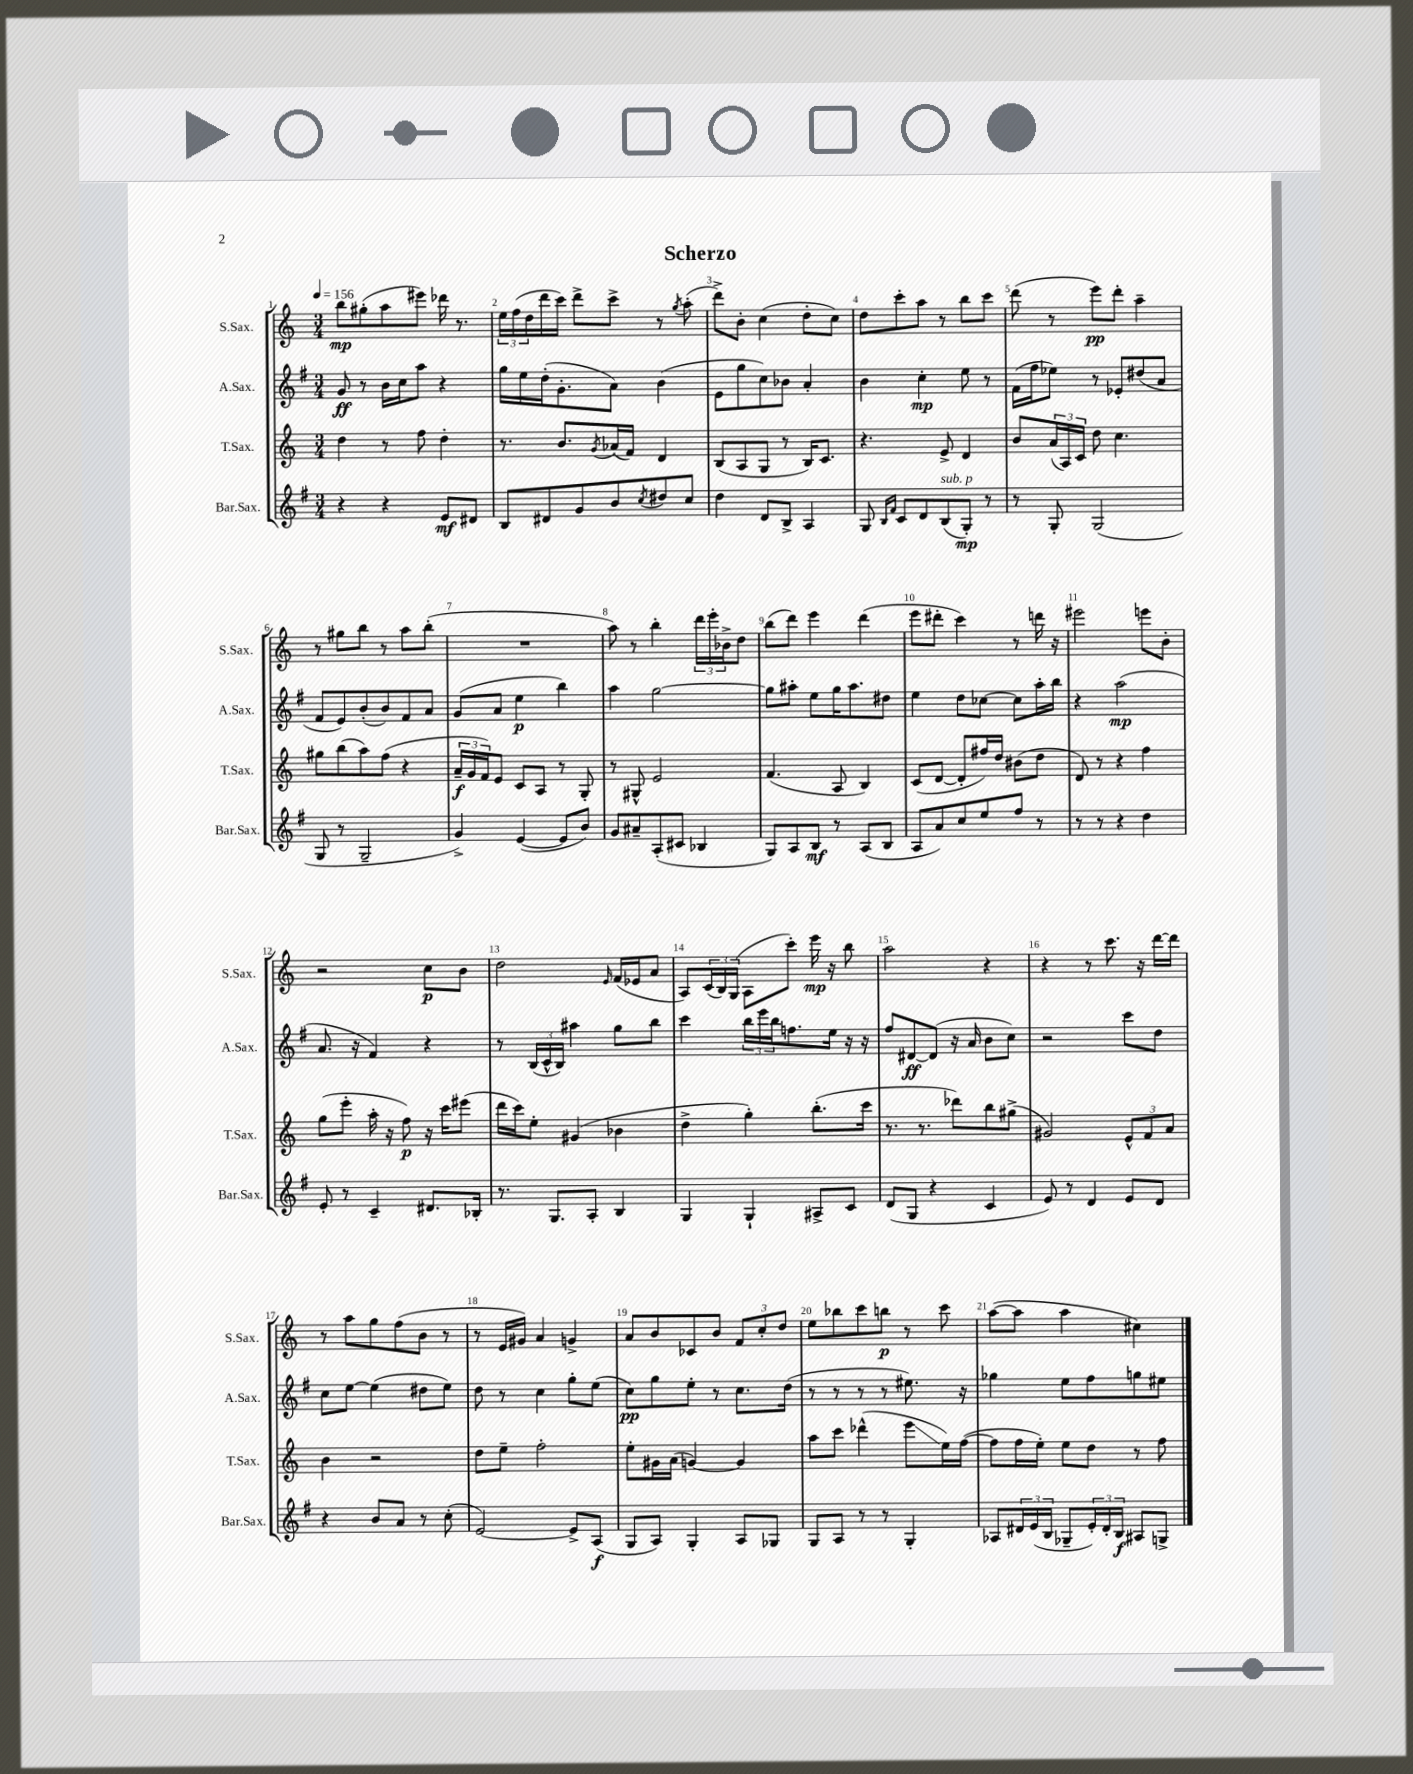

**kern	**kern	**kern	**kern
*staff4	*staff3	*staff2	*staff1
*clefG2	*clefG2	*clefG2	*clefG2
*k[f#]	*k[]	*k[f#]	*k[]
*M3/4	*M3/4	*M3/4	*M3/4
*MM156	*MM156	*MM156	*MM156
4r	4dd	8g	8bb
.	.	8r	(8gg#'
4r	8r	16b	8aa
.	.	16cc	.
.	8ff	8aa	8eee#)
8e	4dd'	4r	16ddd-
.	.	.	8.r
8d#	.	.	.
=	=	=	=
8B	8.r	16gg	24ee
.	.	.	(24ff
.	.	16ee	.
.	.	.	24dd
8d#	.	(16dd'	16ddd
.	8.b	8.g'	16ccc)
8g	.	.	8ddd^
.	8qg	.	.
8b	(16a-	8a)	8ccc^
.	16f)	.	.
8qcc	.	.	.
8dd#	4d	(4b	8r
.	.	.	8qgg
8cc	.	.	(8aa'
=	=	=	=
4dd	(8B	8e	8ddd^)
.	8A	8gg	8b'
8d	8G	8cc)	(4cc
8B^	8r	8b-	.
4A	16B)	4a'	8dd'
.	8.c	.	.
.	.	.	8cc)
=	=	=	=
8G	4.r	4b	8dd
16qqB	.	.	.
16qqf#	.	.	.
8c	.	.	8ccc'
8d	.	4cc'	8aa
(8B	8e^	.	8r
8G')	4d	8ee	8bb
8r	.	8r	8ccc
=	=	=	=
8r	8b	(16f#	(8ddd
.	.	16ff#	.
8G'	(24a	8ee-)	8r
.	24A)	.	.
.	24c	.	.
(2G	8dd	8r	8eee)
.	4.cc	8e-'	8ddd'
.	.	(8dd#	4aa~
.	.	8a	.
=	=	=	=
8G	8gg#	8f#	8r
8r	(8bb	8e)	8gg#
2G~	8aa)	(8b'	8bb
.	(8ff	8b)	8r
.	4r	8f#	8aa
.	.	8a	(8bb'
=	=	=	=
4g^)	24a~	(8g	2.r
.	24g	.	.
.	24f)	.	.
.	8e	8a	.
([4e	8c	4ee	.
.	8A	.	.
8e]	8r	4bb)	.
8b)	8G'	.	.
=	=	=	=
8g	8r	4aa	8aa)
8a#~	8G#^^	.	8r
(8A'	2e	[2gg	4bb'
8c#	.	.	.
4B-	.	.	24ddd
.	.	.	24eee'
.	.	.	24b-^
.	.	.	8dd
=	=	=	=
8G)	(4.f	8gg]	(8bb
8A	.	8aa#'	8ddd)
8B	.	8ee	4eee
8r	8A	16gg	.
.	.	8.aa#	.
(8A	4B)	.	(4ddd
8B	.	8dd#	.
=	=	=	=
8A	(8c	4ee	8eee
8a)	[8d	.	8ddd#'
8cc	8d']	8dd	4ccc)
8ee	16ff#)	[8cc-	.
.	16dd	.	.
8ff#	(8b#	8cc-]	8r
8r	8dd	16aa'	16ddd
.	.	16bb	16r
=	=	=	=
8r	8d)	4r	2eee#
8r	8r	.	.
4r	4r	(2aa	.
4dd	4ff	.	8eee
.	.	.	8b'
=	=	=	=
8e'	(8gg	8.a	2r
8r	8eee'	.	.
.	.	16r	.
4c~	16aa'	4f#)	.
.	16r	.	.
.	8ff)	.	.
8.d#	16r	4r	8cc
.	16ccc	.	.
.	(8eee#	.	8b
16B-'	.	.	.
=	=	=	=
8.r	16ddd	8r	2dd
.	16ccc)	.	.
.	8ee'	(24B	.
.	.	24c^^	.
8.G	.	.	.
.	.	24B)	.
.	(4g#	4aa#	.
8A'	.	.	.
.	.	.	16qqe
4B	4b-	8gg	(16f
.	.	.	16e-
.	.	8bb	8a
=	=	=	=
4G	4dd^	4ccc	8A)
.	.	.	(24c
.	.	.	24B)
.	.	.	(24G
4G`	4gg')	24bb	8A
.	.	24eee	.
.	.	24bb	.
.	.	8.ff	8ccc')
8A#^	(8.bb'	.	16eee
.	.	16ee	16r
8c	.	16r	8bb
.	16ccc	16r	.
=	=	=	=
(8d	8.r	8ff#	2aa
8G	.	[8d#	.
.	8.r	.	.
4r	.	(8d#]	.
.	8ddd-)	16r	.
.	.	16a	.
4c	8bb	8b	4r
.	(8gg#^	8cc)	.
=	=	=	=
8e)	2g#)	2r	4r
8r	.	.	.
4d	.	.	8r
.	.	.	8.ccc
8e	12e^^	8ccc	.
.	.	.	16r
.	12f	.	.
8d	.	8dd	[16ddd
.	12a	.	.
.	.	.	16ddd]
=	=	=	=
4r	4b	8cc	8r
.	.	[8ee	8aa
8b	2r	(4ee]	8gg
8a	.	.	(8ff
8r	.	8dd#	8b
(8cc'	.	8ee)	8r
=	=	=	=
[2e)	8dd	8dd	8r
.	8ee~	8r	16e
.	.	.	16g#)
.	2ff'	4cc	4a
8e^]	.	8gg'	4g^
(8A	.	(8ee	.
=	=	=	=
8G	8ee'	8cc)	8a
8A)	16g#	8gg	8b
.	(16a	.	.
4G'	[4g)	8ee'	8c-
.	.	8r	8b
8A	4g]	8.cc	12f
.	.	.	12cc'
8G-	.	.	.
.	.	.	12dd
.	.	(16dd	.
=	=	=	=
8G	8aa	8r	8ee
8A	8ccc	8r	8bb-
8r	(4ddd-^^	8r	8ccc
8r	.	8r	8bb
4G'	8eee	8.ee#)	8r
.	16ee)	.	8ccc
.	([16ff	16r	.
=	=	=	=
8A-	8ff]	4gg-	([8aa
24d#	16ff	.	8aa]
(24e	.	.	.
.	16ee')	.	.
24B	.	.	.
8G-~	8ee	8ee	4aa
24e')	8dd	8ff#	.
24d#'	.	.	.
24B	.	.	.
8A#	8r	8gg	4cc#)
8G^	8ff	8ee#	.
==	==	==	==
*-	*-	*-	*-
